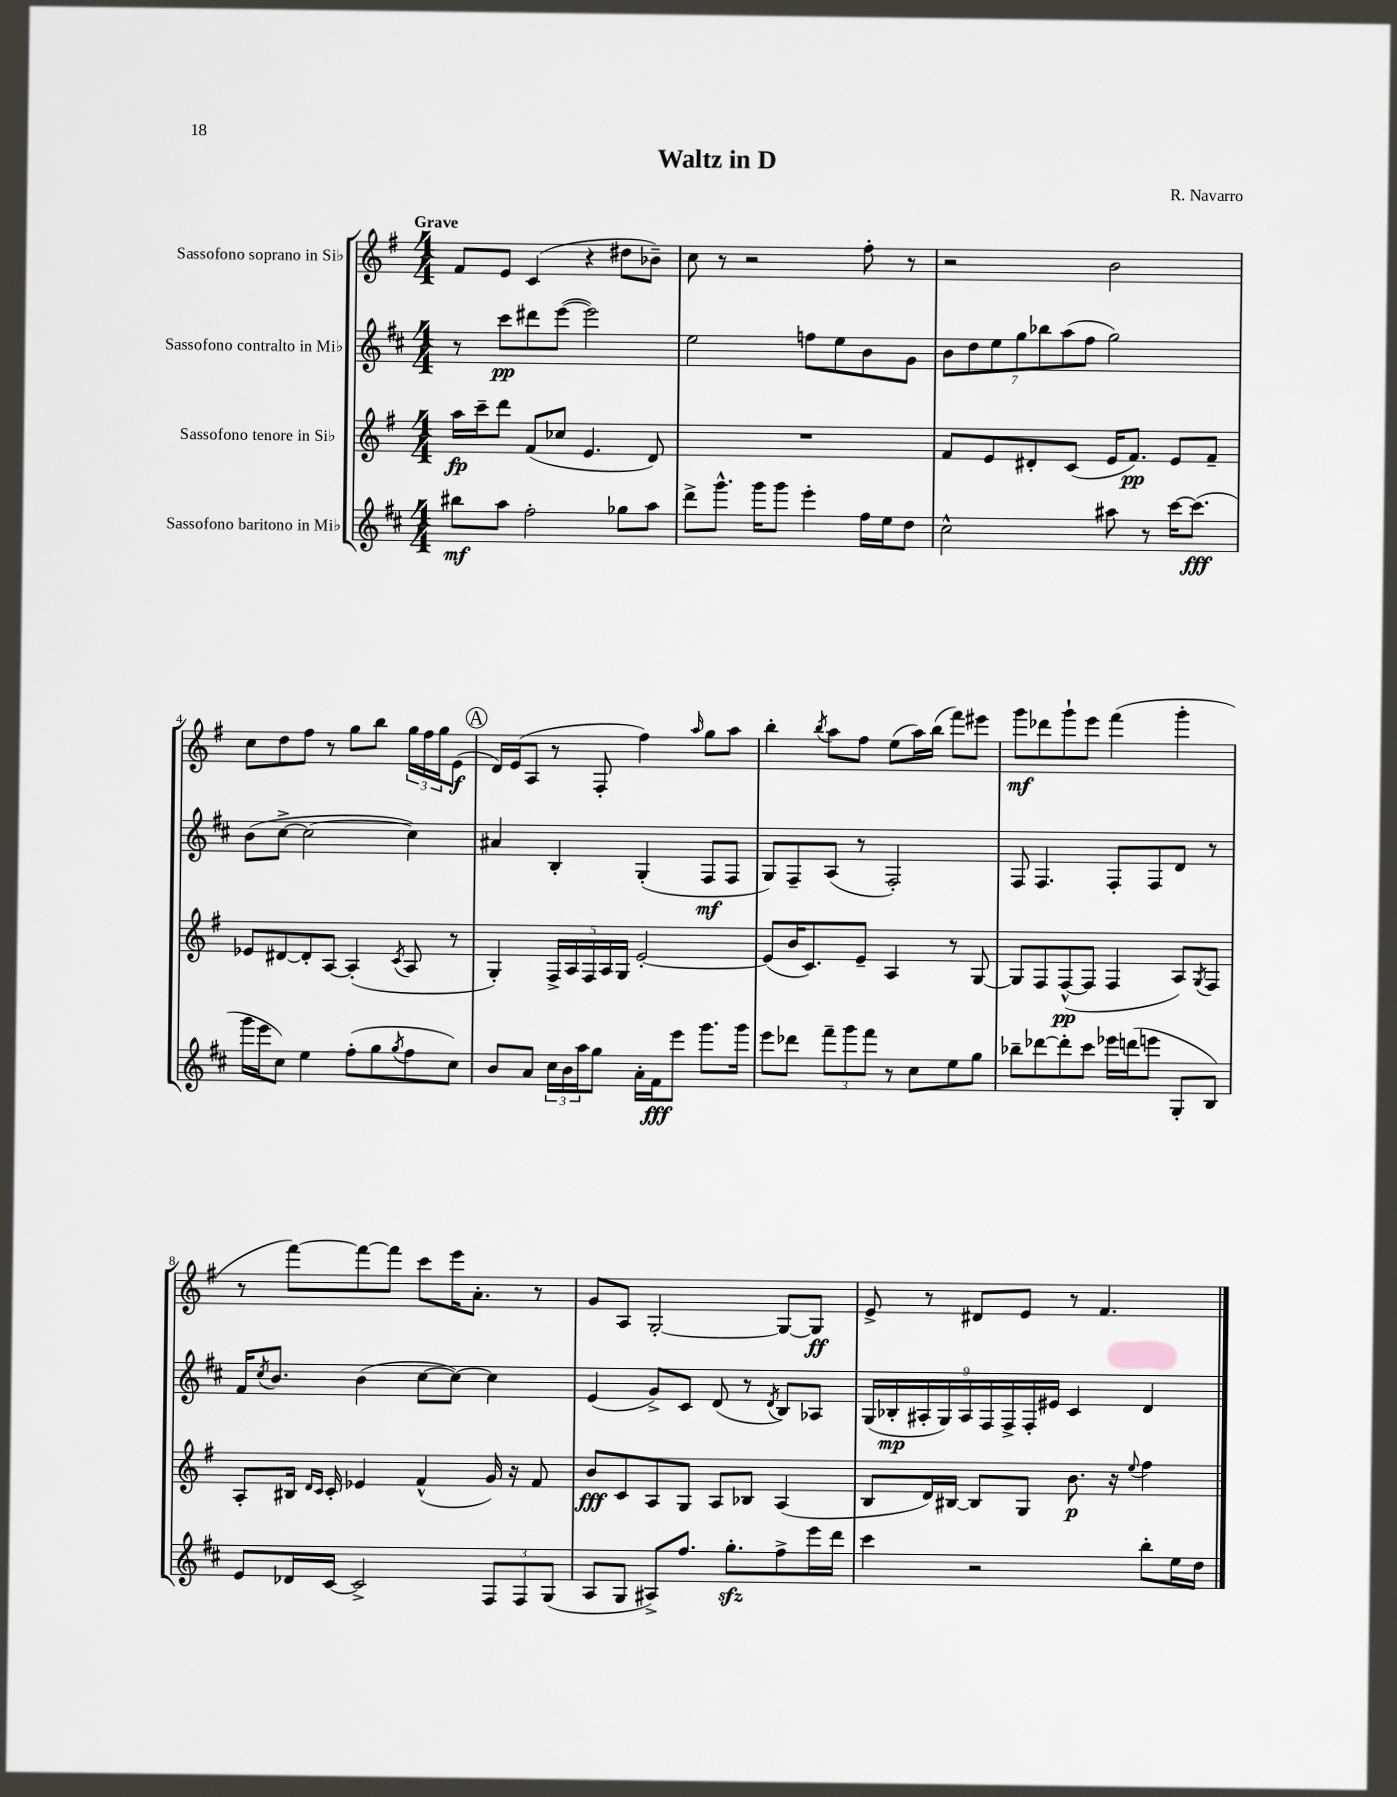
\header { title = "Waltz in D" composer = "R. Navarro" }
<<
\new StaffGroup <<
\new Staff = "s0" \with { instrumentName = "Sassofono soprano in Sib" } {
    \clef treble \key g \major \numericTimeSignature \time 4/4 \tempo "Grave"
    fis'8 e'8 c'4( r4 dis''8 bes'8--) |
    c''8 r8 r2 fis''8-. r8 |
    r2 b'2 |
    c''8 d''8 fis''8 r8 g''8 b''8 \tuplet 3/2 { g''16 fis''16 g''16 } e'8\f( |
    \mark \markup { \circle "A" } d'16) e'16( a8 r8 fis8-. fis''4) \grace { a''16 } g''8 a''8 |
    b''4-. \acciaccatura { b''8 } a''8 fis''8 e''8( a''16) b''16( fis'''8) eis'''8 |
    g'''8\mf des'''8 g'''8-! e'''8 fis'''4( g'''4-. |
    r8 fis'''8~) fis'''8~ fis'''8 c'''8 e'''16 a'8.-. r8 |
    g'8 a8 g2~-. g8~ g8\ff |
    e'8-> r8 dis'8 e'8 r8 fis'4. \bar "|." |
}
\new Staff = "s1" \with { instrumentName = "Sassofono contralto in Mib" } {
    \clef treble \key d \major \numericTimeSignature \time 4/4
    r8 cis'''8\pp dis'''8 e'''8~( e'''2) |
    e''2 f''8 e''8 b'8 g'8 |
    \tuplet 7/4 { b'8 d''8 e''8 g''8 bes''8 a''8( fis''8 } g''2) |
    b'8( cis''8~-> cis''2~ cis''4) |
    \mark \markup { \circle "A" } ais'4 b4-. g4-.( fis8\mf fis8 |
    g8) fis8-- a8( r8 fis2-.) |
    fis8 fis4. fis8-. fis8 d'8 r8 |
    fis'16 \acciaccatura { cis''8 } b'8. b'4( cis''8~ cis''8~) cis''4 |
    e'4( g'8->) cis'8 d'8( r8 \acciaccatura { d'8 } b8) aes8 |
    \tuplet 9/8 { g16( bes16-.\mp ais16-. g16) ais16 fis16 fis16-> fis16-. eis'16 } cis'4 d'4 \bar "|." |
}
\new Staff = "s2" \with { instrumentName = "Sassofono tenore in Sib" } {
    \clef treble \key g \major \numericTimeSignature \time 4/4
    a''16\fp c'''16-- d'''8 fis'8( ces''8 e'4. d'8) |
    R1 |
    fis'8 e'8 dis'8-. c'8( e'16 fis'8.\pp) e'8 fis'8-- |
    ees'8 dis'8~ dis'8-. a8~ a4-.( \acciaccatura { c'8 } a8 r8 |
    \mark \markup { \circle "A" } g4-.) \tuplet 5/4 { fis16-> a16 fis16 a16 g16 } e'2~-. |
    e'8( b'16 c'8.) e'8-- a4 r8 g8~ |
    g8 fis8 fis8~-^\pp( fis8 fis4 a8) \acciaccatura { g8 } fis8 |
    a8-. bis16 \grace { d'16 c'16 } c'16-. ees'4 fis'4-^( g'16) r16 fis'8 |
    b'8\fff c'8 a8 g8 a8 bes8 a4( |
    b8 d'16) bis16~ bis8 g8 b'8.\p r16 \appoggiatura { e''8 } fis''4 \bar "|." |
}
\new Staff = "s3" \with { instrumentName = "Sassofono baritono in Mib" } {
    \clef treble \key d \major \numericTimeSignature \time 4/4
    bis''8\mf a''8 fis''2-. ges''8 a''8 |
    d'''8-> g'''8.-^ g'''16 g'''8 e'''4-. fis''16 e''16 d''8 |
    cis''2-^ ais''8 r8 cis'''16~ cis'''8.\fff( |
    g'''16 e'''16 cis''8) e''4 fis''8-.( g''8 \acciaccatura { g''8 } fis''8 cis''8) |
    \mark \markup { \circle "A" } b'8 a'8 \tuplet 3/2 { cis''16 b'16 a''16 } g''8 a'16-. fis'16\fff e'''8 g'''8. g'''16 |
    e'''8 des'''8 \tuplet 3/2 { fis'''8-- g'''8 fis'''8 } r8 cis''8 e''8 g''8 |
    bes''8-- des'''8~ des'''8-. cis'''8 ees'''16 d'''16( e'''8 g8-. b8) |
    e'8 des'16 cis'16~ cis'2-> \tuplet 3/2 { fis8 fis8 g8( } |
    a8 g8 ais8->) fis''8. g''8.-.\sfz fis''8-> e'''16 d'''16 |
    cis'''4 r2 b''8-. e''16 d''16 \bar "|." |
}
>>
>>
